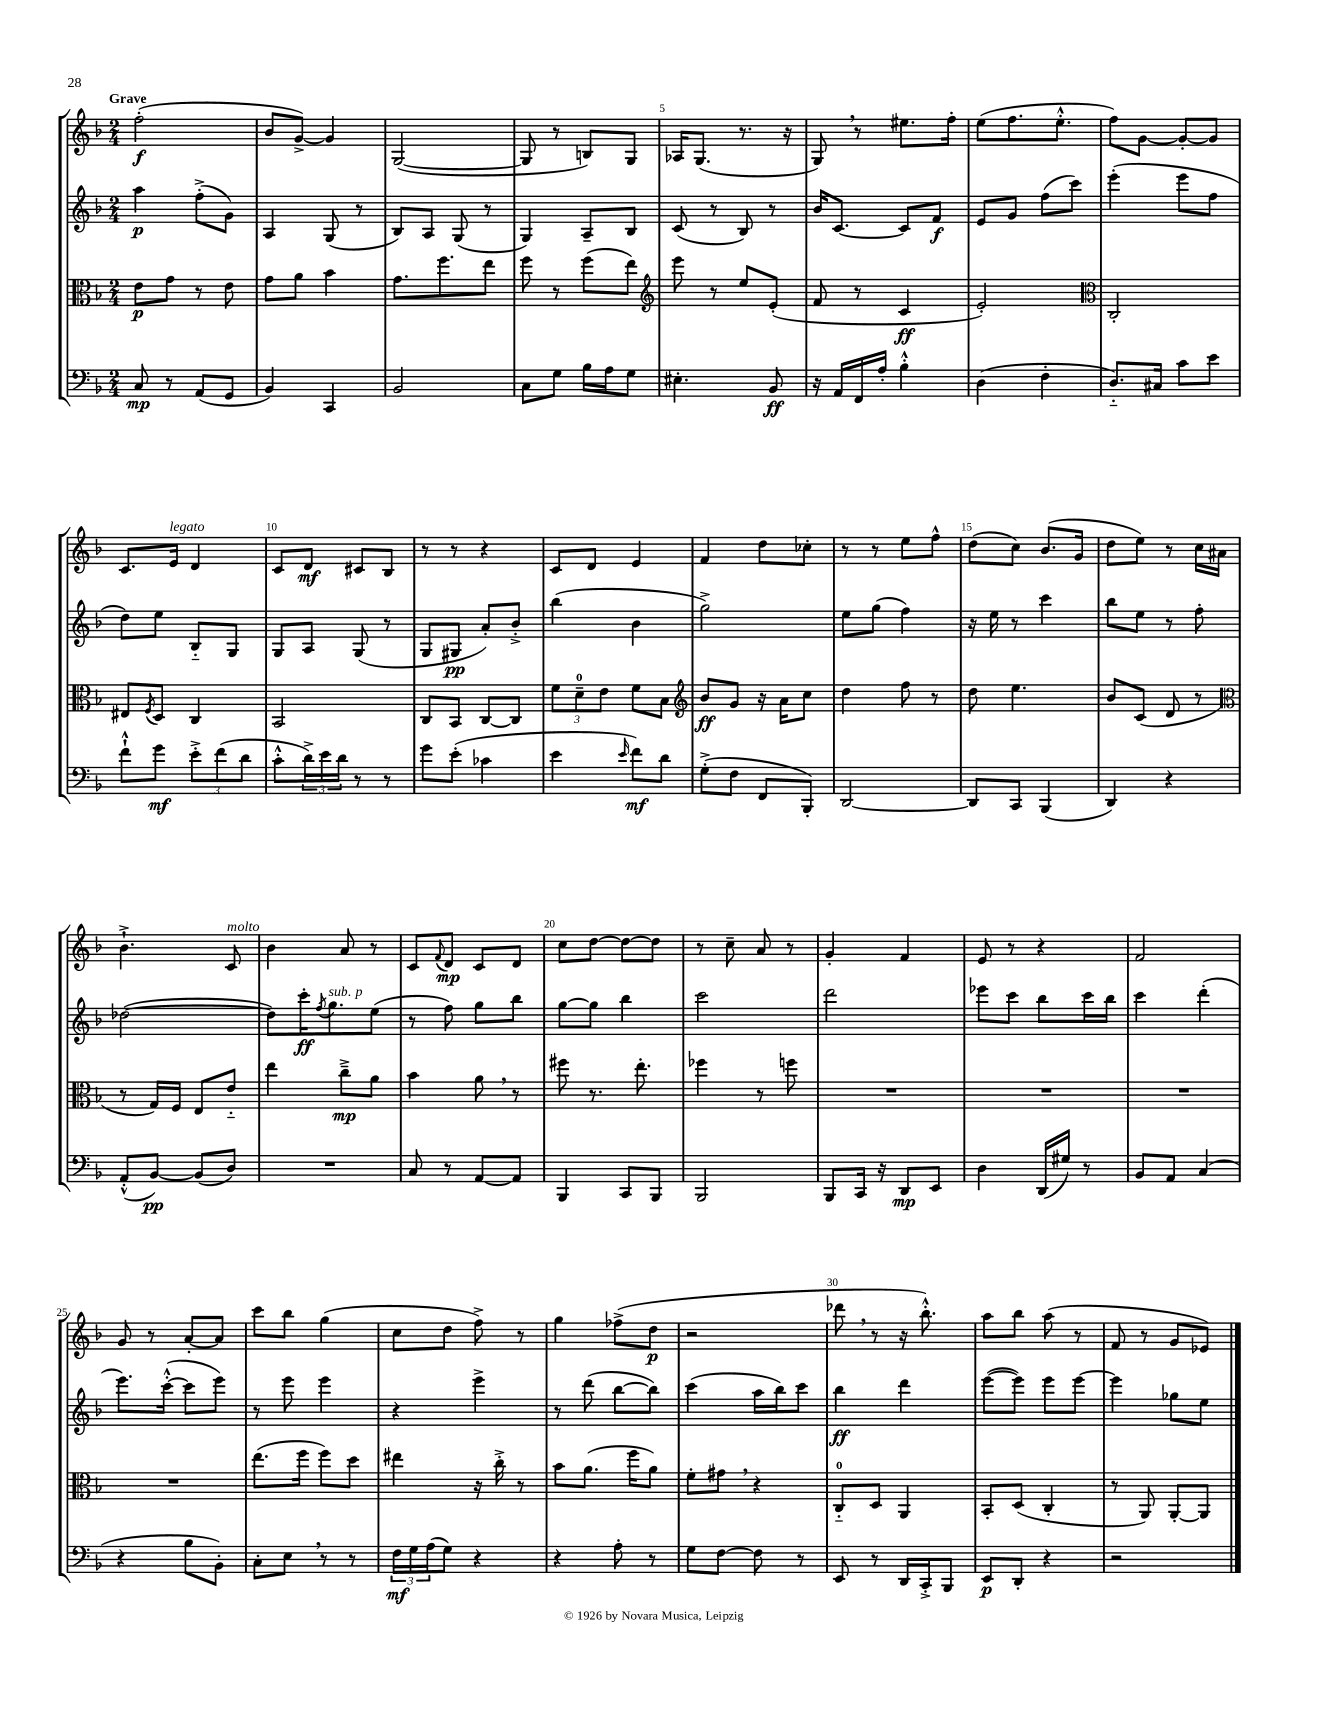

**kern	**kern	**kern	**kern
*staff4	*staff3	*staff2	*staff1
*clefF4	*clefC3	*clefG2	*clefG2
*k[b-]	*k[b-]	*k[b-]	*k[b-]
*M2/4	*M2/4	*M2/4	*M2/4
8C/	8e\L	4aa\	(2ff'\
8r	8g\J	.	.
(8AA/L	8r	(8ff'^\L	.
8GG/J	8e\	8g\J)	.
=	=	=	=
4BB-/)	8g\L	4A/	8b-/L
.	8a\J	.	[8g^/J)
4CC/	4b-\	(8G/	4g/]
.	.	8r	.
=	=	=	=
2BB-/	8.g\L	8B-/L)	([2G/
.	.	8A/J	.
.	8.ff\	.	.
.	.	(8G/	.
.	8ee\J	8r	.
=	=	=	=
8C\L	8ff\	4G/)	8G/]
8G\J	8r	.	8r
16B-\LL	(8ff\L	8A~/L	8B/L)
16A\J	.	.	.
8G\J	8ee\J)	8B-/J	8G/J
=	=	=	=
*	*clefG2	*	*
4.E#'\	8eee\	(8c/	16A-/LK
.	.	.	(8.G/J
.	8r	8r	.
.	8ee/L	8B-/)	8.r
8BB-/	(8e'/J	8r	.
.	.	.	16r
=	=	=	=
16r	8f/	16b-/LK	8G/)
16AA/LL	.	[8.c/J	.
16FF/	8r	.	8r
16A'/JJ	.	.	.
4B-'^^\	4c/	8c/]L	8.ee#\L
.	.	8f/J	.
.	.	.	16ff'\Jk
=	=	=	=
(4D\	2e'/)	8e/L	(8ee\L
.	.	8g/J	8.ff\
4F'\	.	(8ff\L	.
.	.	.	8.ee'^^\J
.	.	8ccc\J)	.
=	=	=	=
*	*clefC3	*	*
8.D'~/L)	2C'/	(4eee'\	8ff\L)
.	.	.	[8g\J
16C#/Jk	.	.	.
8c\L	.	8eee\L	8g'/_L
8e\J	.	8ff\J	8g/]J
=	=	=	=
8f`^^\L	8E#/L	8dd\L)	8.c/L
.	8qF/	.	.
8g\J	8D/J	8ee\J	.
.	.	.	16e/Jk
12e'^\L	4C/	8B-'~/L	4d/
(12f\	.	.	.
.	.	8G/J	.
12d\J	.	.	.
=	=	=	=
8c'^^\L	2BB-/	8G/L	8c/L
24d^\L)	.	8A/J	8d/J
24e\	.	.	.
24d\JJ	.	.	.
8r	.	(8G/	8c#/L
8r	.	8r	8B-/J
=	=	=	=
8g\L	8C/L	8G/L	8r
(8e'\J	8BB-/J	8G#/J	8r
4c-\	[8C/L	8a'/L)	4r
.	8C/]J	8b-'^/J	.
=	=	=	=
4e\	12f\L	(4bb-\	8c/L
.	12d~\	.	.
.	.	.	8d/J
.	12e\J	.	.
16qqe/	.	.	.
8f\L)	8f\L	4b-\	4e/
8d\J	8B-\J	.	.
=	=	=	=
*	*clefG2	*	*
(8G'^\L	8b-/L	2gg^\)	4f/
8F\J	8g/J	.	.
8FF/L	16r	.	8dd\L
.	16a\LK	.	.
8BBB-'/J)	8cc\J	.	8cc-'\J
=	=	=	=
[2DD/	4dd\	8ee\L	8r
.	.	(8gg\J	8r
.	8ff\	4ff\)	8ee\L
.	8r	.	8ff^^\J
=	=	=	=
8DD/]L	8dd\	16r	(8dd\L
.	.	16ee\	.
8CC/J	4.ee\	8r	8cc\J)
(4BBB-/	.	4ccc\	(8.b-/L
.	.	.	16g/Jk
=	=	=	=
4DD/)	8b-/L	8bb-\L	8dd\L
.	(8c/J	8ee\J	8ee\J)
4r	8d/	8r	8r
.	8r	8ff'\	16cc\LL
.	.	.	16a#\JJ
=	=	=	=
*	*clefC3	*	*
(8AA'^^/L	8r	([2dd-\	4.b-`^\
[8BB-/J)	16G/LL)	.	.
.	16F/JJ	.	.
(8BB-/]L	8E/L	.	.
8D/J)	8e'~/J	.	8c/
=	=	=	=
2r	4ee\	8dd-\]L)	4b-\
.	.	16ccc'\K	.
.	.	8qff/	.
.	.	8.gg\	.
.	8cc~^\L	.	8a/
.	8a\J	(8ee\J	8r
=	=	=	=
8C/	4b-\	8r	8c/L
.	.	.	8qqf/
8r	.	8ff\)	8d/J
[8AA/L	8a\	8gg\L	8c/L
8AA/]J	8r	8bb-\J	8d/J
=	=	=	=
4BBB-/	8ff#\	[8gg\L	8cc\L
.	8.r	8gg\]J	[8dd\J
8CC/L	.	4bb-\	8dd\_L
.	8.ee'\	.	.
8BBB-/J	.	.	8dd\]J
=	=	=	=
2BBB-/	4ff-\	2ccc\	8r
.	.	.	8cc~\
.	8r	.	8a/
.	8ff\	.	8r
=	=	=	=
8BBB-/L	2r	2ddd\	4g'/
16CC/Jk	.	.	.
16r	.	.	.
8DD/L	.	.	4f/
8EE/J	.	.	.
=	=	=	=
4D\	2r	8eee-\L	8e/
.	.	8ccc\J	8r
(16DD/LL	.	8bb-\L	4r
16G#/JJ)	.	.	.
8r	.	16ccc\L	.
.	.	16bb-\JJ	.
=	=	=	=
8BB-/L	2r	4ccc\	2f/
8AA/J	.	.	.
(4C/	.	(4ddd'\	.
=	=	=	=
4r	2r	8.eee\L)	8g/
.	.	.	8r
.	.	([16ccc'^^\Jk	.
8B-\L	.	8ccc\]L	[8a'/L
8BB-'\J)	.	8eee\J)	8a/]J
=	=	=	=
8C'\L	(8.ee\L	8r	8ccc\L
8E\J	.	8eee\	8bb-\J
.	16ff\Jk	.	.
8r	8ff\L)	4eee\	(4gg\
8r	8dd\J	.	.
=	=	=	=
24F\LL	4ee#\	4r	8cc\L
24G\	.	.	.
(24A\J	.	.	.
8G\J)	.	.	8dd\J
4r	16r	4eee^\	8ff^\)
.	16cc'^\	.	.
.	8r	.	8r
=	=	=	=
4r	8b-\L	8r	4gg\
.	(8.a\J	(8ddd\	.
8A'\	.	[8bb-\L	(8ff-^\L
.	16ff\LK	.	.
8r	8a\J)	8bb-\]J)	8dd\J
=	=	=	=
8G\L	8f'\L	(4ccc\	2r
[8F\J	8g#\J	.	.
8F\]	4r	16aa\LL	.
.	.	16bb-\J)	.
8r	.	8ccc\J	.
=	=	=	=
8EE/	8C'~/L	4bb-\	8ddd-\
8r	8D/J	.	8r
16DD/LL	4AA/	4ddd\	16r
16CC'^/J	.	.	8.bb-'^^\)
8BBB-/J	.	.	.
=	=	=	=
8EE/L	8BB-'/L	([8eee\L	8aa\L
8DD'/J	(8D/J	8eee\]J)	8bb-\J
4r	4C'/	8eee\L	(8aa\
.	.	[8eee\J	8r
=	=	=	=
2r	8r	4eee\]	8f/
.	8AA/)	.	8r
.	[8AA'/L	8gg-\L	8g/L
.	8AA/]J	8ee\J	8e-/J)
==	==	==	==
*-	*-	*-	*-
